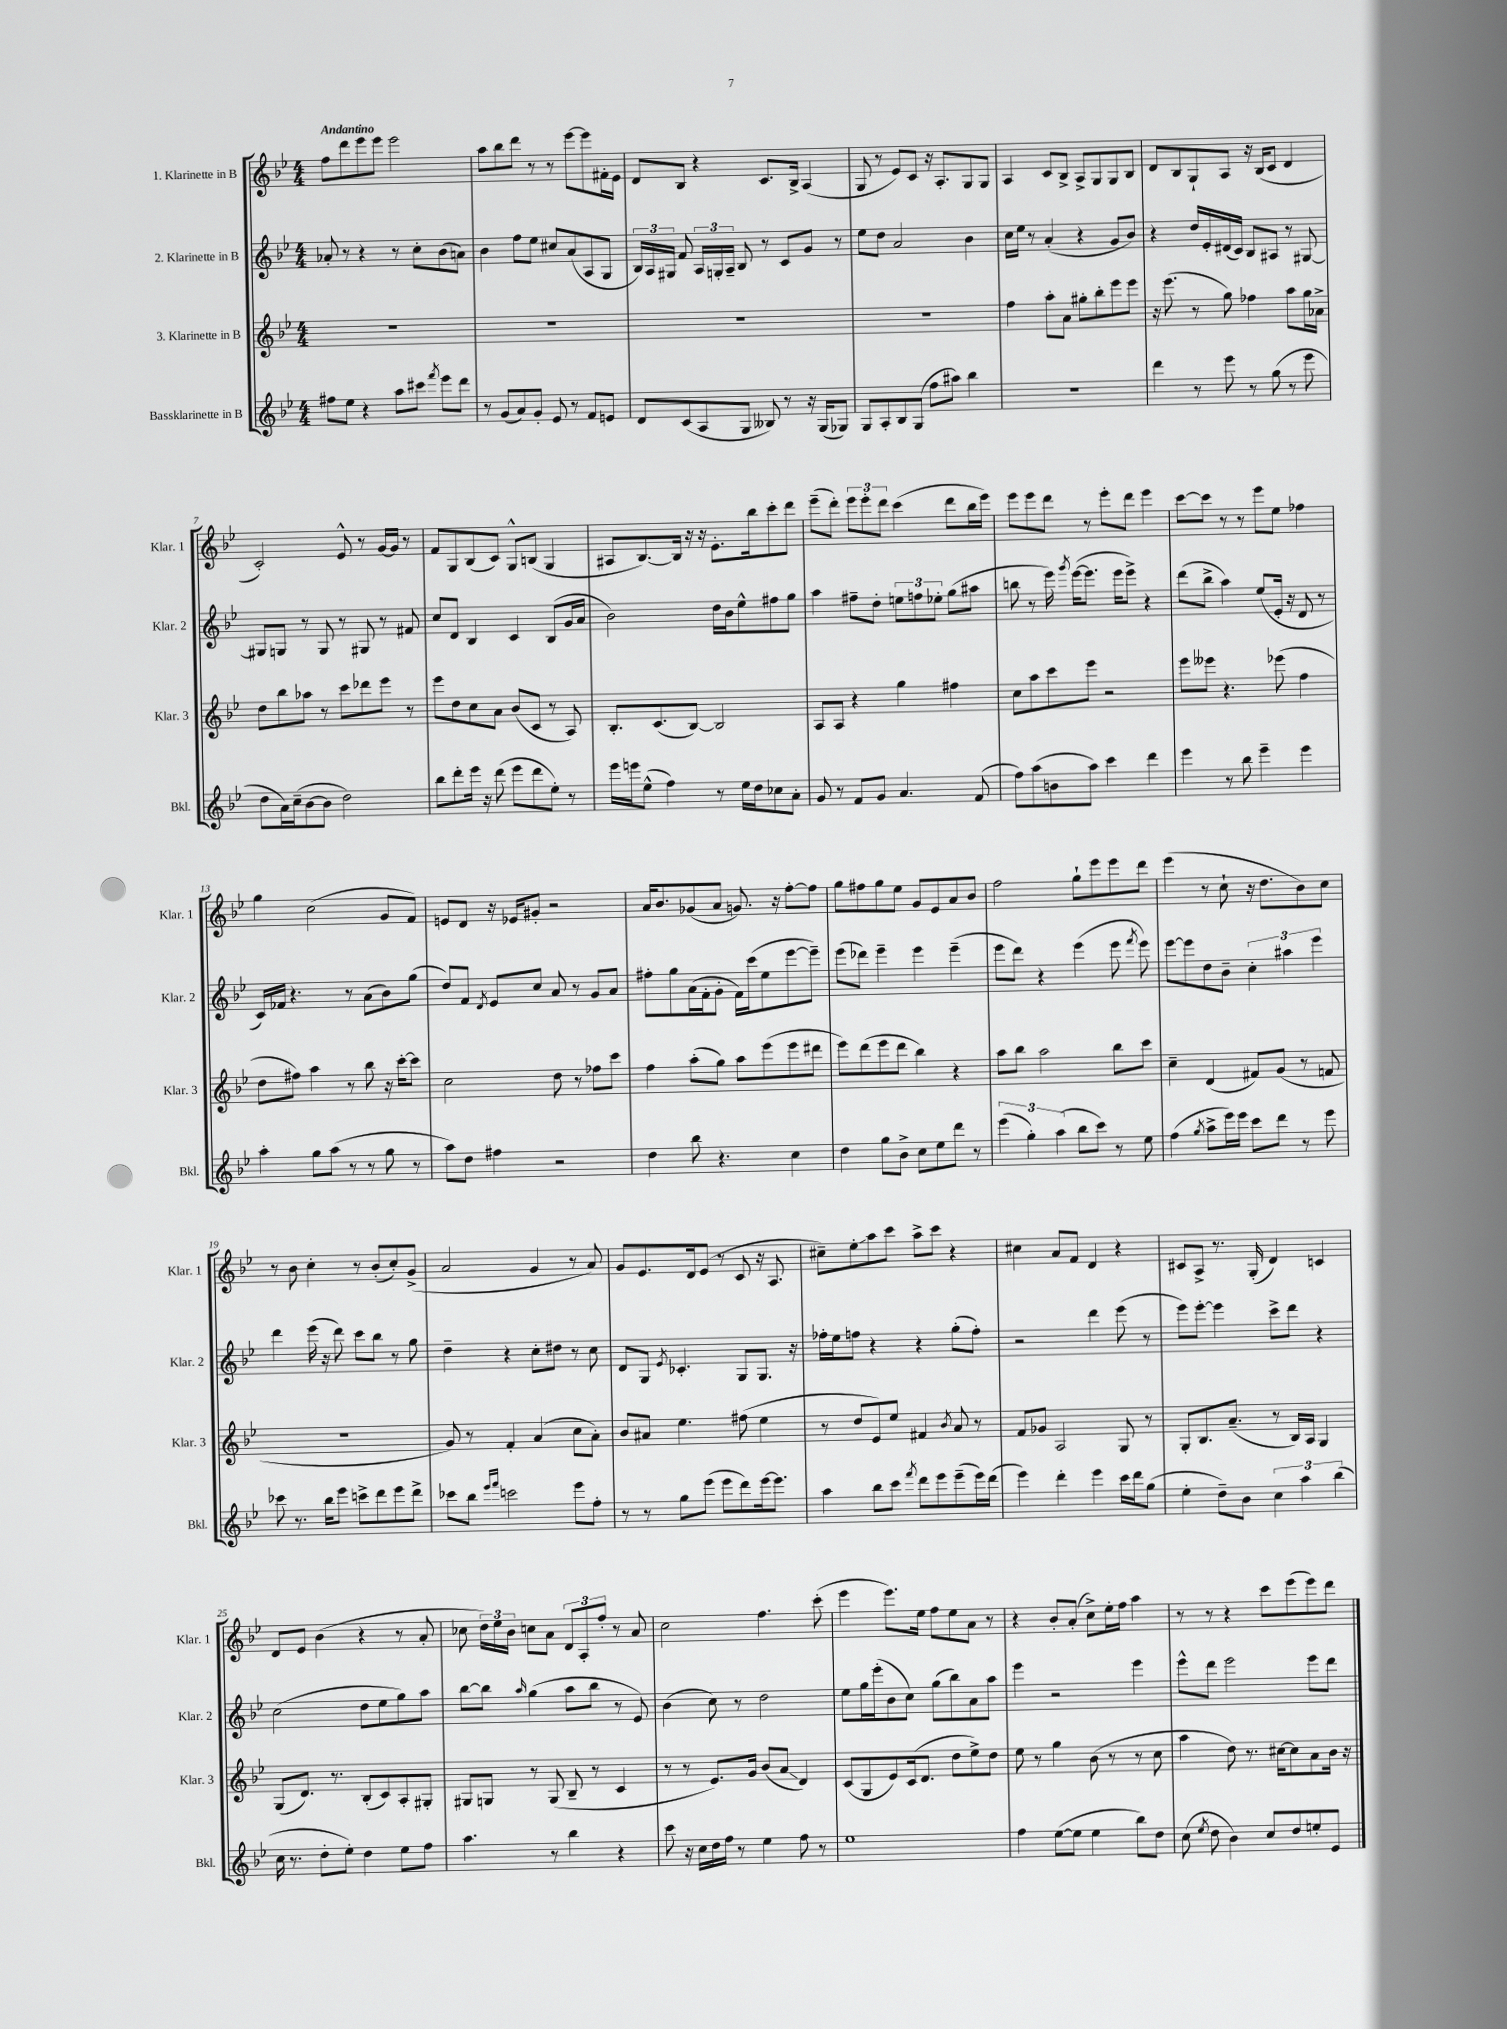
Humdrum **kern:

**kern	**kern	**kern	**kern
*staff4	*staff3	*staff2	*staff1
*clefG2	*clefG2	*clefG2	*clefG2
*k[b-e-]	*k[b-e-]	*k[b-e-]	*k[b-e-]
*M4/4	*M4/4	*M4/4	*M4/4
8ff#	1r	8a-'	8ff
8ee-	.	8r	8ddd
4r	.	4r	8eee-
.	.	.	8eee-
8aa	.	8r	2eee-
8ccc#	.	8cc'	.
8qfff	.	.	.
8eee-	.	(8b-	.
8ddd	.	8a)	.
=	=	=	=
8r	1r	4b-	8aa
(8g	.	.	8bb-
8a)	.	8ff	8ddd
8g'	.	8ee-	8r
8e-	.	8cc#	8r
8r	.	(8a	[8eee-
8f	.	8A	8eee-]
8e	.	8G	16f#'
.	.	.	16e-
=	=	=	=
8d	1r	24B-)	8d
.	.	24A	.
.	.	24G#	.
(8c	.	8f	8B-
8A	.	24A	4r
.	.	24G'	.
.	.	24A~	.
8G	.	8B-	.
8B--)	.	8r	8.c
8r	.	8c	.
.	.	.	16B-^
16r	.	8g	(4A
(16G	.	.	.
8G-)	.	8r	.
=	=	=	=
8G	1r	8ee-	8G
8A'	.	8dd	8r
8B-	.	2a	8e-)
(8G	.	.	8c
8ff	.	.	16r
.	.	.	8.A'
8aa#)	.	.	.
4bb-	.	4b-	8G
.	.	.	8G
=	=	=	=
1r	4ff	16cc	4A
.	.	16ee-	.
.	.	8r	.
.	8aa'	(4a'	8c
.	8a	.	8B-^
.	8gg#'	4r	8A^
.	8bb-'	.	8G
.	8eee-	8g	8G
.	8eee-	8b-)	8B-
=	=	=	=
4ddd	16r	4r	8d
.	(8.eee-	.	.
.	.	.	8B-
8r	8r	16dd	8G`
.	.	16e-'	.
8eee-	8gg)	(16d#	8A
.	.	16c)	.
8r	4ff-	8B-	16r
.	.	.	(16B-
(8gg	.	8A#	8c
8r	8aa	8r	4d
8eee-	16gg	[8G#	.
.	16a-^	.	.
=	=	=	=
8dd	8dd	8G#]	2c')
16a)	8bb-	8G	.
(16cc~	.	.	.
[8b-	8aa-	8r	.
8b-]	8r	8G	.
2dd)	8ccc	8r	8e-^^
.	8ddd-	8G#	8r
.	8eee-	8r	[16g
.	.	.	16g]
.	8r	8f#	8r
=	=	=	=
8bb-	8eee-	8cc	8f
8ddd'	8dd	8d	8G
16eee-	8cc	4B-	(8B-
16r	.	.	.
(8ddd	8a	.	8c)
8eee-	(8b-	4c	8G^^
8ddd	8c	.	(8B
8ee-')	8r	(8B-	4G
8r	8A)	16g	.
.	.	16a	.
=	=	=	=
16eee-	8.B-'	2b-)	8A#
16eee	.	.	.
(8ee-^^	.	.	[8.B-)
.	(8.c	.	.
4ff)	.	.	.
.	.	.	16B-]
.	[8B-)	.	16r
.	.	.	16r
8r	2B-]	16dd	8.e-'
.	.	16b-	.
16ee-	.	8ee-^^	.
16dd	.	.	16bb-
8cc-	.	8ff#	8ccc'
8a'	.	8gg	8ddd
=	=	=	=
8g	8A	4aa	(8eee-~
8r	8A	.	8ddd')
8f	4r	8ff#~	12eee-
.	.	.	12eee-'
8g	.	8dd'	.
.	.	.	12ddd
4.a	4gg	12ee	(4ccc
.	.	12ff	.
.	.	12ee-'	.
.	4ff#	(8gg	8ddd
(8f	.	8aa#	16bb-
.	.	.	16eee-)
=	=	=	=
8ff)	8cc	8bb	8eee-
(8aa	8aa	8r	8eee-
8b	8ccc	16eee-)	8ddd
.	.	8qggg	.
.	.	([16eee-	.
8aa)	8eee-	8.eee-]	8r
4ccc	2r	.	8eee-'
.	.	16eee-	.
.	.	8eee-^)	8ddd
4ddd	.	4r	4eee-
=	=	=	=
4eee-	8eee-	(8ddd	[8ccc
.	8eee--	8bb-^	8ccc]
8r	4.r	4aa)	8r
8bb-	.	.	8r
4eee-~	.	(8ee-	8eee-
.	(8eee-	16e-'	8ee-
.	.	16r	.
4eee-	4ff	8d	4ff-
.	.	8r	.
=	=	=	=
4aa'	8dd	16c)	4gg
.	.	16f-	.
.	8ff#)	4.r	.
8gg	4aa	.	(2cc
(8aa	.	.	.
8r	8r	8r	.
8r	8bb-	(8a	.
8gg	16r	8b-)	8g
.	[16ccc'	.	.
8r	8ccc]	(8gg	8f)
=	=	=	=
8aa)	2cc	8dd)	8e
8dd	.	8f	8d
.	.	8qd	.
4ff#	.	8e-	16r
.	.	.	16e-
.	.	8cc	8g#'
2r	8dd	8a	2r
.	8r	8r	.
.	8ff-	8g	.
.	8ccc	8a	.
=	=	=	=
4dd	4ff	8ff#'	16a
.	.	.	8.b-
.	.	8gg	.
8bb-	(8aa'	(16a	(8g-
.	.	16f'	.
4.r	8gg)	8g'	8a
.	8aa	16f)	8.g)
.	.	(16ccc	.
.	(8eee-	8ee-	.
.	.	.	16r
4cc	8eee-	[8eee-	[8ff'
.	8ddd#	8eee-~])	8ff]
=	=	=	=
4dd	8eee-)	(8eee-	8gg
.	(8ddd	8ddd-)	8ff#
8gg	8eee-	4eee-~	8gg
8b-^	8ddd	.	8ee-
8cc	4bb-)	4eee-	8g
8ee-	.	.	8e-
8ddd	4r	(4eee-~	8a
8r	.	.	8b-
=	=	=	=
(6eee-	8aa	8eee-	2ff
.	8bb-	8ddd)	.
6gg')	.	.	.
.	2aa	4r	.
(6aa	.	.	.
8bb-	.	(4eee-	8gg`
8ccc)	.	.	8eee-
8r	8bb-	8eee-	8eee-
.	.	8qfff	.
8ee-	8ccc	8eee-)	8ddd
=	=	=	=
(4ff	4cc~	[8eee-	(4eee-
.	.	8eee-]	.
8qgg	.	.	.
8aa^	(4d	8dd	8r
16eee-)	.	8b-~	8cc`
16eee-	.	.	.
8ccc	8f#)	6cc'	16r
.	.	.	8.dd
8ddd	(8g	.	.
.	.	6aa#	.
8r	8r	.	8b-)
.	.	6eee-	.
8eee-	8f	.	8cc
=	=	=	=
8ccc-	1r	4ddd	8r
8.r	.	.	8b-
.	.	(16eee-	4cc'
16bb-	.	16r	.
8eee-	.	8ddd)	.
8ccc^	.	8ccc	8r
8ddd	.	8bb-	(8b-'
8eee-	.	8r	8cc')
8ddd^	.	8gg	(8g^
=	=	=	=
8ccc-	8g)	4dd~	2a
8bb-	8r	.	.
16qqeee-	.	.	.
16qqfff	.	.	.
2ccc	4f'	4r	.
.	(4a	8cc'	4g
.	.	8dd#	.
8eee-	8cc	8r	8r
8ff'	8a')	8cc	8a)
=	=	=	=
8r	8b-	8d	8g
8r	8a#	8G	8.e-
.	.	8qe-	.
8gg	4.ee-	4.c-'	.
.	.	.	16d
(8eee-	.	.	(8e-
8eee-	.	.	8r
8ddd)	(8ff#	8G	8c
[16eee-	4ee-	8.G	16r
8.eee-]	.	.	8.A
.	.	16r	.
=	=	=	=
4aa	8r	16ff-'	8cc#~)
.	.	16ee-	.
.	8dd	8ff	8ee-'
8bb-	8e-)	4r	8aa
8ccc	8ee-	.	8ccc
8qfff	.	.	.
8ddd	4f#	4r	8aa^
8eee-	.	.	8ccc
.	8qb-	.	.
(8eee-~	8a	(8gg'	4r
16eee-)	8r	8ff')	.
(16ddd	.	.	.
=	=	=	=
4eee-)	8f	2r	4cc#
.	8g-	.	.
4ddd'	2A	.	8a
.	.	.	8f
4eee-	.	4ddd	4d
16ccc	8G	(8eee-	4r
16ddd	.	.	.
(8gg	8r	8r	.
=	=	=	=
4ee-'	8G'	8eee-)	8c#
.	8.B-	[8eee-'	8A^
8dd~)	.	4eee-]	8.r
.	(8.a~	.	.
8b-	.	.	.
.	.	.	(16G'
6cc	8r	8ccc^	4d)
.	16B-)	8ddd	.
6aa	.	.	.
.	16A	.	.
.	4G	4r	4c
(6bb-	.	.	.
=	=	=	=
16cc	(8G	(2cc	8d
8.r	.	.	.
.	8.d)	.	8e-
8dd'	.	.	(4b-
.	8.r	.	.
8ee-')	.	.	.
4dd	(8B-'	8dd	4r
.	8c)	8ee-	.
8ee-	8A'	8gg)	8r
8ff	8G#'	8aa	8a'
=	=	=	=
4.aa	8G#	[8bb-	8cc-
.	8G	8bb-]	24dd)
.	.	.	24ee-
.	.	.	24b-
.	.	16qqaa	.
.	8r	(4gg	8cc
8r	(8G	.	8a
4bb-	8B-~	8aa	12d
.	.	.	12A'
.	8r	8bb-	.
.	.	.	12ff'
4r	4c	8r	8r
.	.	8e-)	8a
=	=	=	=
8ccc	8r	(4b-	2cc
16r	8r	.	.
16cc	.	.	.
16dd	8.e-)	8cc)	.
16ff	.	.	.
8r	.	8r	.
.	16g	.	.
4ee-	(8b-	2dd	4.ff
.	8a	.	.
8ff	4d)	.	.
8r	.	.	(8ccc'
=	=	=	=
1ee-	(8c	8ee-	4eee-
.	8G	16gg	.
.	.	(16eee-'	.
.	8e-)	8b-	8.eee-)
.	(16c	8cc)	.
.	8.d	.	16ee-
.	.	(8gg	8ff
.	8dd	8bb-)	8ee-
.	8ee-^)	8a	8a
.	8dd	8aa	8r
=	=	=	=
4ff	8ee-	4eee-	4r
.	8r	.	.
([8ee-	4gg	2r	8b-'
8ee-]	.	.	(8a'
4ee-	(8b-	.	8cc^)
.	8r	.	16ee-'
.	.	.	16ff
8bb-)	8r	4eee-	4aa
8dd	8cc	.	.
=	=	=	=
(8cc	4aa	8eee-^^	8r
8qee-	.	.	.
8dd	.	8ddd	8r
4b-)	8dd)	2eee-	4r
.	8.r	.	.
8cc	.	.	8ccc
.	[16cc#	.	.
8dd	8cc#]	.	(8eee-
8ee'	8a	8eee-	8eee-)
8e-	16b-	8ddd	8ddd
.	16r	.	.
==	==	==	==
*-	*-	*-	*-
